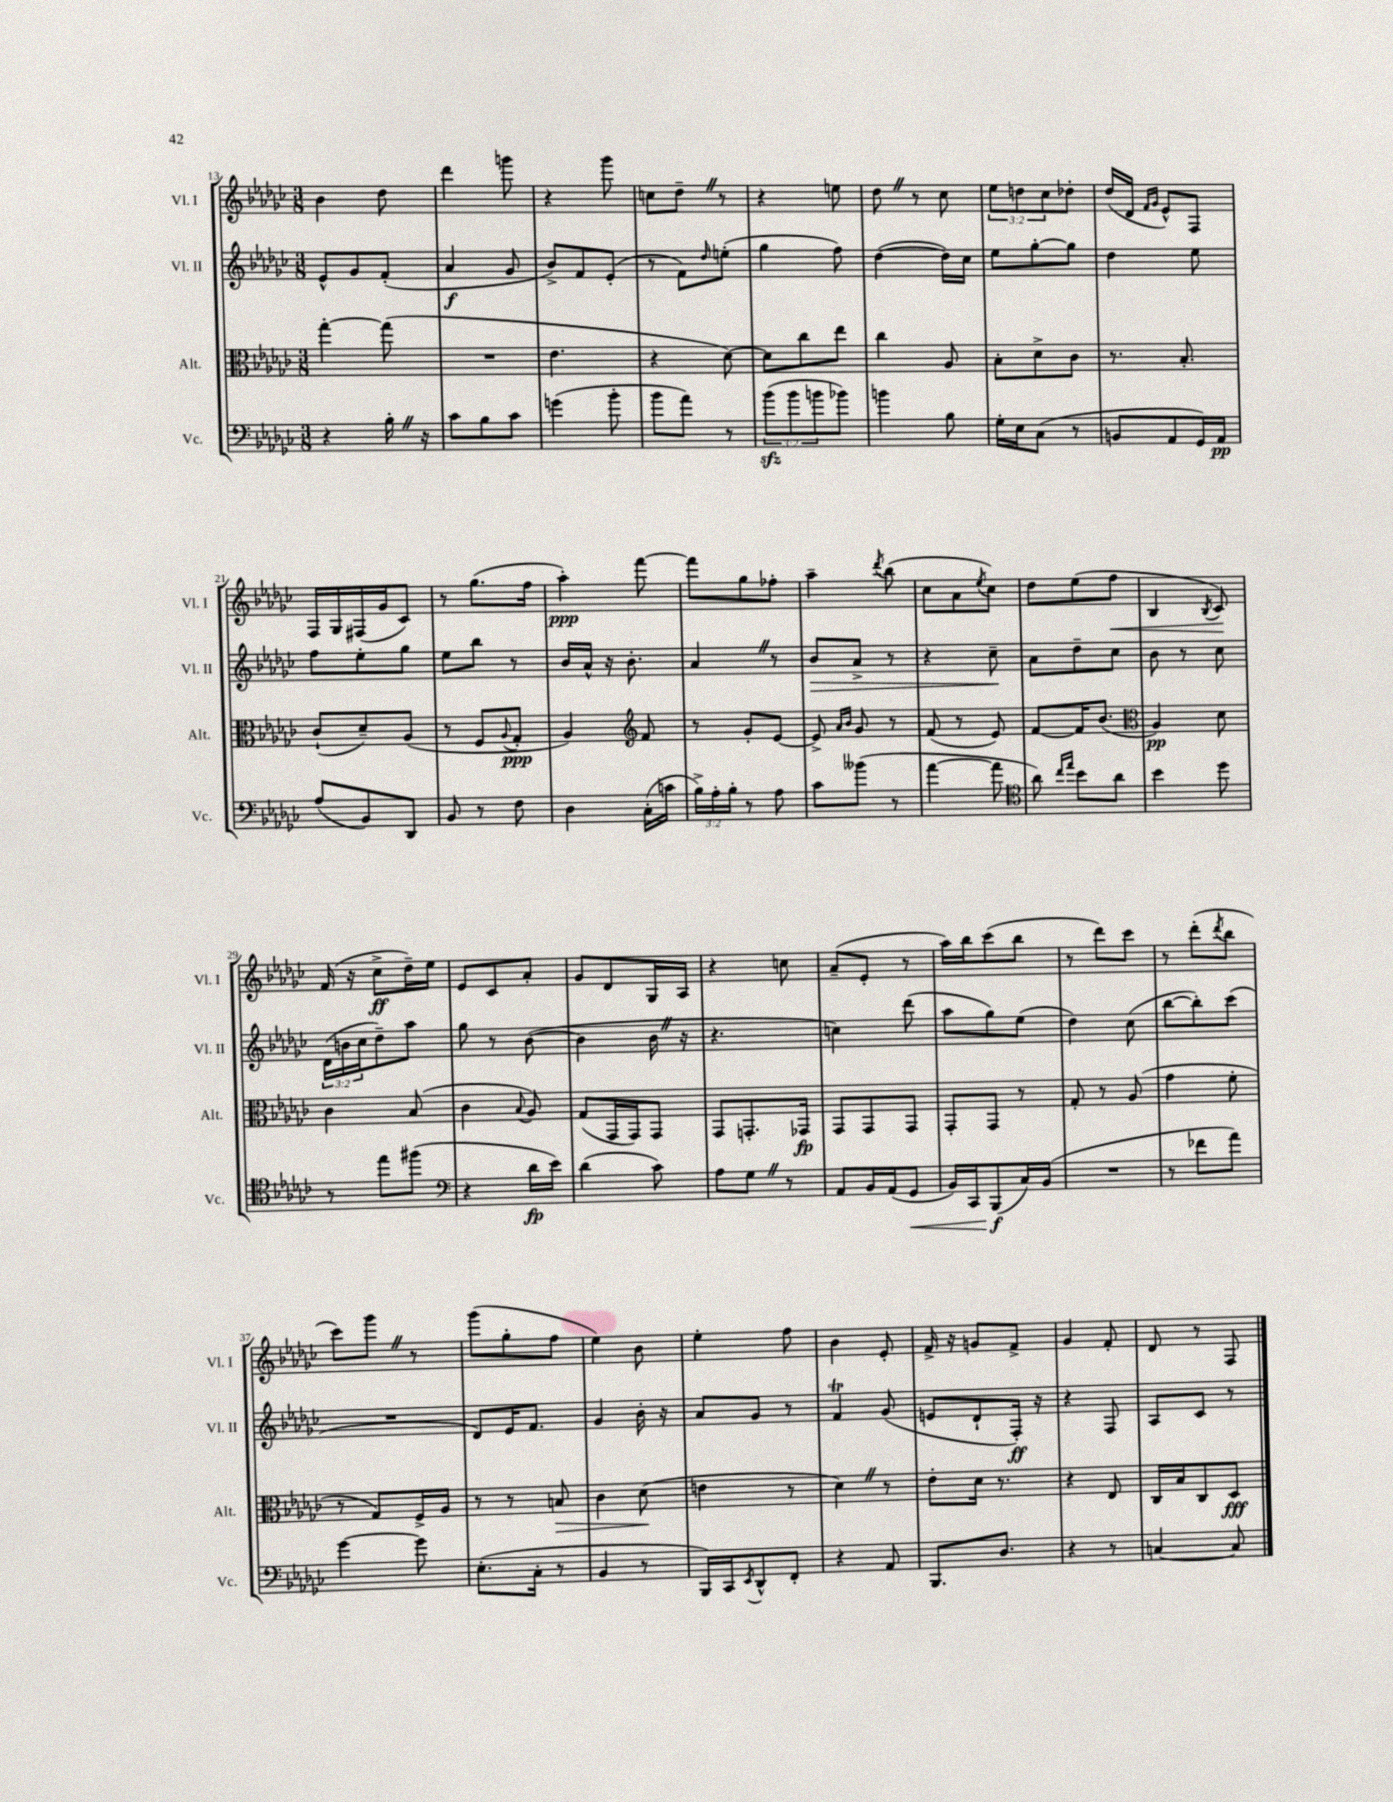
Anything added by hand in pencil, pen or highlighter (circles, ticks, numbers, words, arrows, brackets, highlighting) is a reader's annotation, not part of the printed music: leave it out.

**kern	**dynam	**kern	**dynam	**kern	**dynam	**kern	**dynam
*part4	*part4	*part3	*part3	*part2	*part2	*part1	*part1
*staff4	*staff4	*staff3	*staff3	*staff2	*staff2	*staff1	*staff1
*I"Vc.	*	*I"Alt.	*	*I"Vl. II	*	*I"Vl. I	*
*I'Vc.	*	*I'Alt.	*	*I'Vl. II	*	*I'Vl. I	*
*clefF4	*	*clefC3	*	*clefG2	*	*clefG2	*
*k[b-e-a-d-g-c-]	*	*k[b-e-a-d-g-c-]	*	*k[b-e-a-d-g-c-]	*	*k[b-e-a-d-g-c-]	*
*M3/8	*	*M3/8	*	*M3/8	*	*M3/8	*
=13	=13	=13	=13	=13	=13	=13	=13
4r	.	[4gg-'\	.	8e-^^/L	.	4b-\	.
.	.	.	.	8g-/	.	.	.
16B-'Z\	.	(8gg-\]	.	(8f'/J	.	8dd-\	.
16r	.	.	.	.	.	.	.
=14	=14	=14	=14	=14	=14	=14	=14
8c-\L	.	4.r	.	4a-/	f	4ddd-\	.
8B-\	.	.	.	.	.	.	.
8c-\J	.	.	.	8g-/	.	8gggn\	.
=15	=15	=15	=15	=15	=15	=15	=15
(4gn\	.	4.e-\	.	8b-^/L)	.	4r	.
.	.	.	.	8f/	.	.	.
8b-'\	.	.	.	(8e-'/J	.	8ggg-\	.
=16	=16	=16	=16	=16	=16	=16	=16
8b-\L	.	4r	.	8r	.	8ccn\L	.
8a-\J)	.	.	.	8f\L)	.	8dd-~Z\J	.
.	.	.	.	16qqdd-/	.	.	.
8r	.	[8d-\)	.	(8een'\J	.	8r	.
=17	=17	=17	=17	=17	=17	=17	=17
(12b-zz\L	.	8d-\L]	.	4gg-\	.	4r	.
12b-\	.	.	.	.	.	.	.
.	.	8cc-\	.	.	.	.	.
12bn\	.	.	.	.	.	.	.
8b-X\J)	.	8ee-\J	.	8ff\)	.	8een\	.
=18	=18	=18	=18	=18	=18	=18	=18
4bn\	.	4cc-\	.	([4dd-\	.	8dd-Z\	.
.	.	.	.	.	.	8r	.
8B-\	.	8A-/	.	16dd-\LL])	.	8cc-\	.
.	.	.	.	16cc-\JJ	.	.	.
=19	=19	=19	=19	=19	=19	=19	=19
16G-'\LL	.	8B-'\L	.	8ee-\L	.	12ee-\L	.
16E-\J	.	.	.	.	.	.	.
.	.	.	.	.	.	12ddn\	.
(8C-\J	.	8d-^\	.	[8gg-'\	.	.	.
.	.	.	.	.	.	12cc-\	.
8r	.	8c-\J	.	8gg-\J]	.	8dd-X'\J	.
=20	=20	=20	=20	=20	=20	=20	=20
8BBn/L	.	8.r	.	4dd-\	.	(16dd-/LL	.
.	.	.	.	.	.	16d-/JJ	.
.	.	.	.	.	.	16qqf/LL	.
.	.	.	.	.	.	16qqg-/JJ	.
8AA-/	.	.	.	.	.	8e-^^/L)	.
.	.	8.B-'/	.	.	.	.	.
16GG-/L)	.	.	.	8ee-\	.	8F/J	.
16AA-/JJ	pp	.	.	.	.	.	.
!!LO:LB:g=z
=21	=21	=21	=21	=21	=21	=21	=21
(8A-/L	.	(8c-`/L	.	8ff\L	.	16F/LL	.
.	.	.	.	.	.	16G-/	.
8BB-/)	.	8d-~/)	.	8ee-'\	.	(16F#X/	.
.	.	.	.	.	.	16g-/J	.
8DD-/J	.	(8A-/J	.	8gg-\J	.	8c-/J)	.
=22	=22	=22	=22	=22	=22	=22	=22
8BB-/	.	8r	.	8ee-\L	.	8r	.
8r	.	8F/L	.	8bb-\J	.	(8.gg-\L	.
.	.	8qqA-/	.	.	.	.	.
8F\	.	8G-'/J	ppp	8r	.	.	.
.	.	.	.	.	.	16ff\Jk	.
=23	=23	=23	=23	=23	=23	=23	=23
4D-\	.	4A-/)	.	16b-/LL	.	4aa-'\)	ppp
.	.	.	.	16a-^^/JJ	.	.	.
.	.	.	.	16r	.	.	.
.	.	.	.	8.b-'\	.	.	.
*	*	*clefG2	*	*	*	*	*
(16C-'\LL	.	8f/	.	.	.	[8fff\	.
16cn\JJ	.	.	.	.	.	.	.
=24	=24	=24	=24	=24	=24	=24	=24
24B-^\LL)	.	8r	.	4a-Z/	.	8fff\L]	.
24A-'\	.	.	.	.	.	.	.
24B-'\JJ	.	.	.	.	.	.	.
8r	.	8g-'/L	.	.	.	8gg-\	.
8A-\	.	[8e-/J	.	8r	.	8ff-X'\J	.
=25	=25	=25	=25	=25	=25	=25	=25
!	!	!	!	!	!LO:HP:b	!	!
8c-\L	.	8e-^/]	.	8b-/L	>	4aa-~\	.
.	.	16qqa-/LL	.	.	.	.	.
.	.	16qqb-/JJ	.	.	.	.	.
(8b--X\J	.	8g-/	.	8a-^/J	.	.	.
.	.	.	.	.	.	8qddd-/	.
8r	.	8r	.	8r	.	(8bb-\	.
=26	=26	=26	=26	=26	=26	=26	=26
[4a-\	.	(8f/	.	4r	.	8cc-\L	.
.	.	8r	.	.	.	8a-\	.
.	.	.	.	.	.	8qee-/	.
8a-\]	.	8e-/)	.	8cc-~\	.	8cc-\J)	.
.	.	.	.	.	]	.	.
=27	=27	=27	=27	=27	=27	=27	=27
*clefC4	*	*	*	*	*	*	*
8a-\)	.	[8f/L	.	8a-\L	.	8dd-\L	.
16qqcc-/LL	.	.	.	.	.	.	.
16qqee-/JJ	.	.	.	.	.	.	.
8b-\L	.	16f/K]	.	8dd-~\	.	(8ee-\	.
.	.	(8.b-/J	.	.	.	.	.
!	!	!	!	!	!	!	!LO:HP:b
8a-\J	.	.	.	8cc-\J	.	8ff\J	<
=28	=28	=28	=28	=28	=28	=28	=28
*	*	*clefC3	*	*	*	*	*
4b-\	.	4A-/)	pp	8b-\	.	4B-/	.
.	.	.	.	8r	.	.	.
.	.	.	.	.	.	8qB-/	.
8dd-\	.	8d-\	.	8cc-\	.	8c-/)	.
.	.	.	.	.	.	.	[
!!LO:LB:g=z
=29	=29	=29	=29	=29	=29	=29	=29
8r	.	4c-\	.	(24d-\LL	.	(16f/	.
.	.	.	.	24bn\	.	.	.
.	.	.	.	.	.	16r	.
.	.	.	.	24cc-\J	.	.	.
8ee-\L	.	.	.	8dd-~\)	.	8cc-^\L	ff
(8ff#X\J	.	(8B-/	.	8aa-\J	.	16dd-~\L)	.
.	.	.	.	.	.	16ee-\JJ	.
=30	=30	=30	=30	=30	=30	=30	=30
*clefF4	*	*	*	*	*	*	*
4r	.	4c-\	.	8gg-\	.	8e-/L	.
.	.	.	.	8r	.	8c-/	.
.	.	8qqB-/	.	.	.	.	.
16d-\LL	fp	8A-/)	.	([8b-\	.	8a-'/J	.
16e-\JJ)	.	.	.	.	.	.	.
=31	=31	=31	=31	=31	=31	=31	=31
(4d-\	.	(8G-/L	.	4b-\]	.	8g-/L	.
.	.	16GG-/L	.	.	.	8d-/	.
.	.	16GG-/J)	.	.	.	.	.
8c-\)	.	8GG-/J	.	16b-Z\	.	16G-/L	.
.	.	.	.	16r	.	16A-/JJ	.
=32	=32	=32	=32	=32	=32	=32	=32
8A-\L	.	8GG-/L	.	4.r	.	4r	.
8G-Z\J	.	8.GGn'/	.	.	.	.	.
8r	.	.	.	.	.	8ccn\	.
.	.	16GG-X/Jk	fp	.	.	.	.
=33	=33	=33	=33	=33	=33	=33	=33
8AA-/L	.	8GG-/L	.	4ccn\)	.	(8a-~/L	.
16BB-/L	.	8GG-/	.	.	.	8e-'/J	.
(16AA-/J	.	.	.	.	.	.	.
!	!LO:HP:b	!	!	!	!	!	!
8GG-/J	<	8GG-/J	.	(8ddd-\	.	8r	.
=34	=34	=34	=34	=34	=34	=34	=34
16BB-/LL)	.	8GG-'/L	.	8aa-\L	.	16aa-\LL)	.
16CC-/J	.	.	.	.	.	16bb-\J	.
(8BBB-/	f	8GG-/J	.	8gg-\)	.	(8ccc-\	.
16C-/L)	[	8r	.	(8ee-\J	.	8bb-\J	.
(16BB-/JJ	.	.	.	.	.	.	.
=35	=35	=35	=35	=35	=35	=35	=35
4.r	.	8G-'/	.	4dd-\)	.	8r	.
.	.	8r	.	.	.	8ddd-\L)	.
.	.	(8A-/	.	(8cc-\	.	8ccc-\J	.
=36	=36	=36	=36	=36	=36	=36	=36
8r	.	4g-\	.	[8bb-\L	.	8r	.
8f-X\L	.	.	.	8bb-'\])	.	(8ddd-'\L	.
.	.	.	.	.	.	8qddd-/	.
8a-\J)	.	8f'\	.	(8ccc-\J	.	8bb-\J	.
!!LO:LB:g=z
=37	=37	=37	=37	=37	=37	=37	=37
[4g-\	.	8r	.	4.r	.	8ccc-\L)	.
.	.	8G-/L)	.	.	.	8ggg-Z\J	.
8g-\]	.	16F^/L	.	.	.	8r	.
.	.	16A-/JJ	.	.	.	.	.
=38	=38	=38	=38	=38	=38	=38	=38
(8.E-'\L	.	8r	.	8d-/L)	.	(8ggg-\L	.
.	.	8r	.	16e-/K	.	8gg-'\	.
16C-'\Jk	.	.	.	8.f/J	.	.	.
!	!	!	!LO:HP:b	!	!	!	!
8r	.	8Bn/	>	.	.	8ff\J	.
=39	=39	=39	=39	=39	=39	=39	=39
4BB-/	.	4c-\	.	4g-/	.	4ee-\)	.
8r	.	(8d-\	.	16b-'\	.	8b-\	.
.	.	.	.	16r	.	.	.
.	.	.	]	.	.	.	.
=40	=40	=40	=40	=40	=40	=40	=40
16BBB-/LL)	.	4en\	.	8a-/L	.	4ee-'\	.
16CC-/J	.	.	.	.	.	.	.
8qEE-/	.	.	.	.	.	.	.
8DD-^^/	.	.	.	8g-/J	.	.	.
8FF'/J	.	8r	.	8r	.	8ff\	.
=41	=41	=41	=41	=41	=41	=41	=41
4r	.	4d-Z\)	.	4ft/	.	4b-\	.
8AA-/	.	8r	.	(8g-/	.	8e-'/	.
=42	=42	=42	=42	=42	=42	=42	=42
8.BBB-/L	.	8e-'\L	.	8en/L	.	16f^/	.
.	.	.	.	.	.	16r	.
.	.	16d-\Jk	.	8d-`/	.	8gn/L	.
8.D-/J	.	8.r	.	.	.	.	.
.	.	.	.	16F'/Jk)	ff	8f^/J	.
.	.	.	.	16r	.	.	.
=43	=43	=43	=43	=43	=43	=43	=43
4r	.	4r	.	4r	.	4g-/	.
8r	.	8E-/	.	8F/	.	8f'/	.
=44	=44	=44	=44	=44	=44	=44	=44
[4Cn/	.	16C-/LL	.	8A-/L	.	8d-/	.
.	.	16B-/J	.	.	.	.	.
.	.	8C-/	.	8c-/J	.	8r	.
8C/]	.	8D-/J	fff	8r	.	8F/	.
==	==	==	==	==	==	==	==
*-	*-	*-	*-	*-	*-	*-	*-
